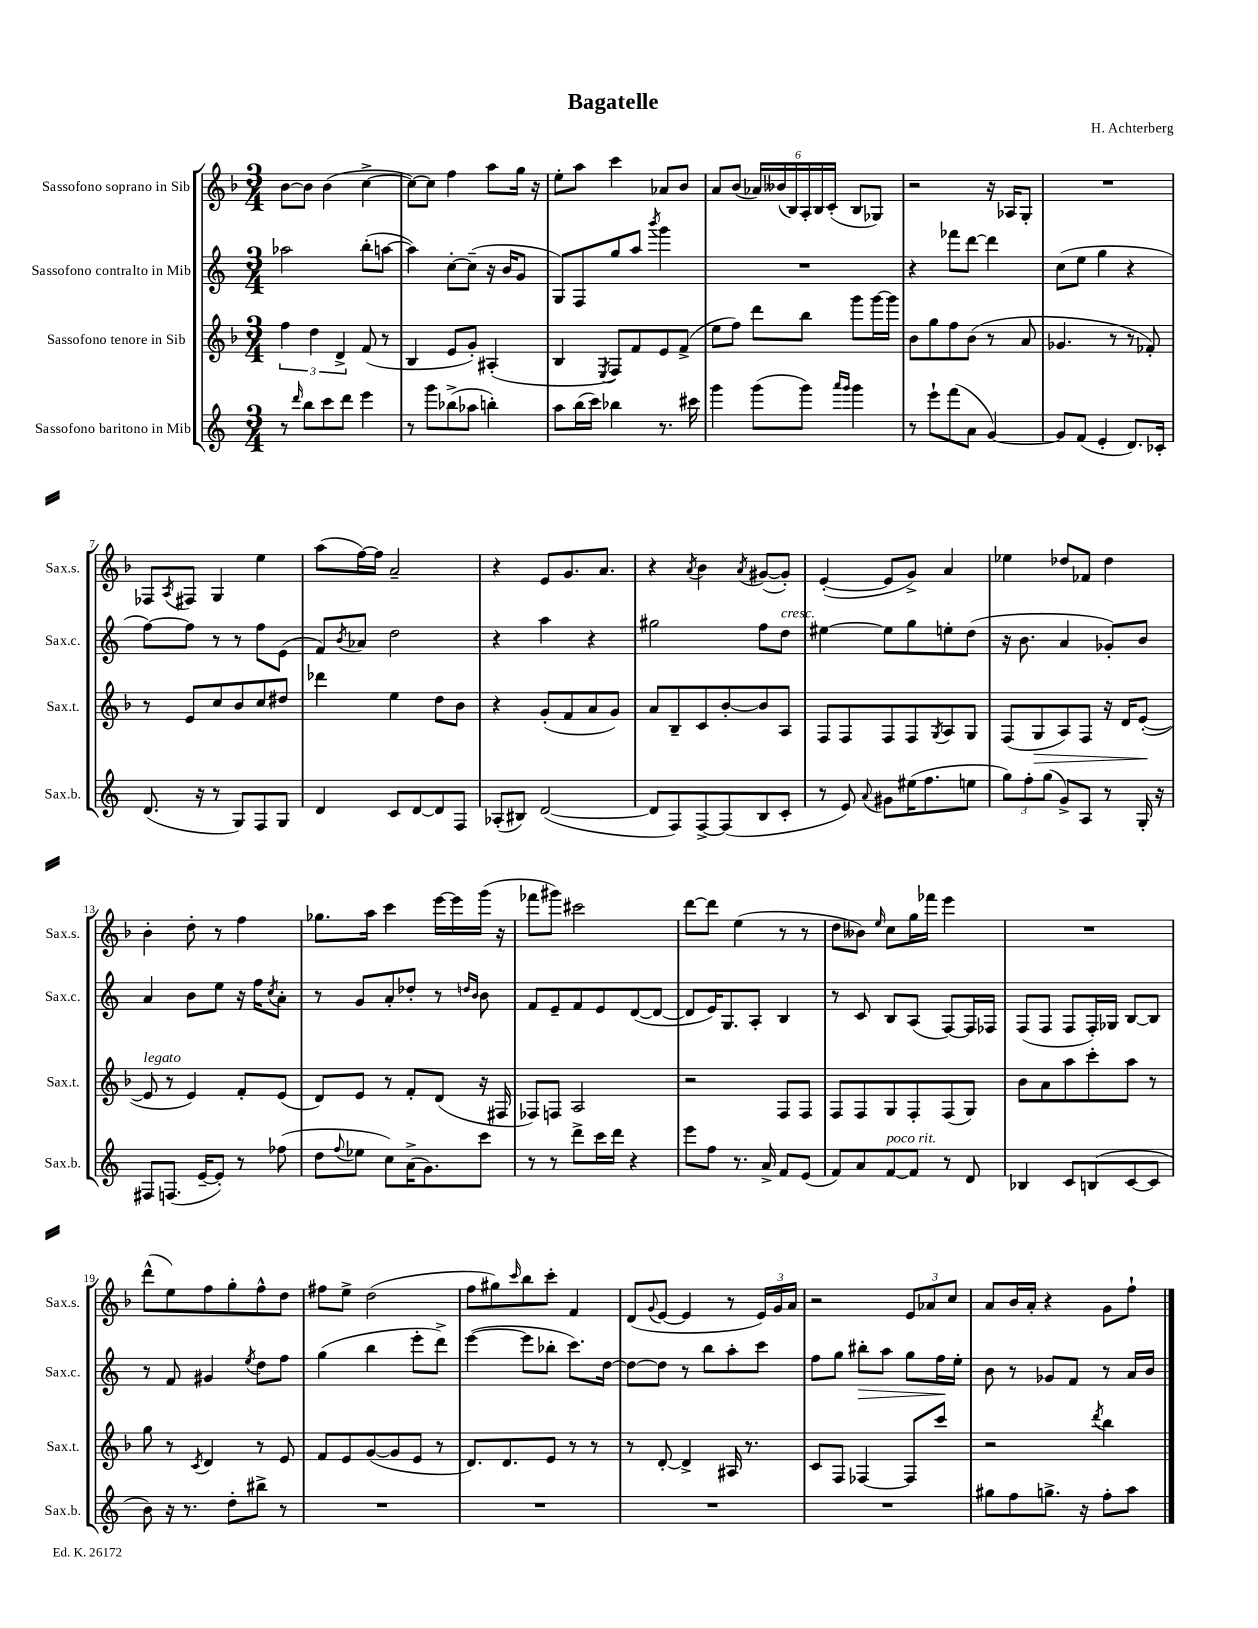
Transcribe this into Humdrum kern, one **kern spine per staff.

**kern	**kern	**dynam	**kern	**dynam	**kern
*part4	*part3	*part3	*part2	*part2	*part1
*staff4	*staff3	*staff3	*staff2	*staff2	*staff1
*I"Sassofono baritono in Mib	*I"Sassofono tenore in Sib	*	*I"Sassofono contralto in Mib	*	*I"Sassofono soprano in Sib
*I'Sax.b.	*I'Sax.t.	*	*I'Sax.c.	*	*I'Sax.s.
*clefG2	*clefG2	*	*clefG2	*	*clefG2
*k[]	*k[b-]	*	*k[]	*	*k[b-]
*M3/4	*M3/4	*	*M3/4	*	*M3/4
=1	=1	=1	=1	=1	=1
8r	6ff\	.	2aa-X\	.	[8b-\L
16qqddd/	.	.	.	.	.
8bb\L	.	.	.	.	8b-\J]
.	6dd\	.	.	.	.
8ccc\	.	.	.	.	(4b-\
.	6d^/	.	.	.	.
8ddd\J	.	.	.	.	.
4eee\	(8f/	.	(8bb'\L	.	[4cc^\
.	8r	.	[8aan\J	.	.
=2	=2	=2	=2	=2	=2
8r	4B-/	.	4aa\])	.	8cc\L_)
8ggg\L	.	.	.	.	8cc\J]
(8bb-X^\	8e/L	.	[8cc'\L	.	4ff\
8aa-X\J	8g'/J)	.	(8cc~\J]	.	.
4bbn'\)	(4A#X'/	.	16r	.	8aa\L
.	.	.	16b/KL	.	.
.	.	.	8g/J	.	16gg\Jk
.	.	.	.	.	16r
=3	=3	=3	=3	=3	=3
8aa\L	4B-/	.	8G/L)	.	8ee'\L
(16bb\L	.	.	8F/	.	8aa\J
16ccc\JJ)	.	.	.	.	.
.	8qE/	.	.	.	.
4bb-X\	8F/L)	.	8gg/	.	4ccc\
.	8f/	.	8aa/J	.	.
.	.	.	8qbbb/	.	.
8.r	8e/	.	4ggg\	.	8a-X/L
.	(8f^/J	.	.	.	8b-/J
16ccc#X\	.	.	.	.	.
=4	=4	=4	=4	=4	=4
4ggg\	8ee\L	.	2.r	.	8a/L
.	8ff\J)	.	.	.	(8b-/J
(8ggg\L	8ddd\L	.	.	.	24a-X/LL)
.	.	.	.	.	(24b--X/
.	.	.	.	.	24B-/)
8ggg\J)	8bb-\J	.	.	.	24A'/
.	.	.	.	.	24B-/
.	.	.	.	.	(24c'/JJ
16qqaaa/LL	.	.	.	.	.
16qqggg/JJ	.	.	.	.	.
4ggg\	8ggg\L	.	.	.	8B-/L
.	[16ggg\L	.	.	.	8G-X/J)
.	16ggg\JJ]	.	.	.	.
=5	=5	=5	=5	=5	=5
8r	8b-\L	.	4r	.	2r
8eee`\L	8gg\	.	.	.	.
(8fff\	8ff\	.	8fff-X\L	.	.
8a\J	(8b-\J	.	[8ddd\J	.	.
[4g/)	8r	.	4ddd\]	.	16r
.	.	.	.	.	16A-X/KL
.	8a/	.	.	.	8G'/J
=6	=6	=6	=6	=6	=6
8g/L]	4.g-X/	.	(8cc\L	.	2.r
(8f/J	.	.	8ee\J	.	.
4e'/	.	.	4gg\	.	.
.	8r	.	.	.	.
8.d/L)	8r	.	4r	.	.
.	8f-X'/)	.	.	.	.
16c-X'/Jk	.	.	.	.	.
!!LO:LB:g=z
=7	=7	=7	=7	=7	=7
(8.d/	8r	.	[8ff\L)	.	8F-X/L
.	.	.	.	.	8qA/
.	8e/L	.	8ff\J]	.	8F#X/J
16r	.	.	.	.	.
8r	8cc/	.	8r	.	4G/
8G/L)	8b-/	.	8r	.	.
8F/	8cc/	.	8ff\L	.	4ee\
8G/J	8dd#X/J	.	(8e\J	.	.
=8	=8	=8	=8	=8	=8
4d/	4ddd-X\	.	8f/L)	.	(8aa\L
.	.	.	8qb/	.	.
.	.	.	8a-X/J	.	[16ff\L)
.	.	.	.	.	16ff\JJ]
8c/L	4ee\	.	2dd\	.	2a~/
[8d/	.	.	.	.	.
8d/]	8dd\L	.	.	.	.
8F/J	8b-\J	.	.	.	.
=9	=9	=9	=9	=9	=9
(8A-X'/L	4r	.	4r	.	4r
8B#X/J)	.	.	.	.	.
([2d/	(8g'/L	.	4aa\	.	8e/L
.	8f/	.	.	.	8.g/
.	8a/	.	4r	.	.
.	.	.	.	.	8.a/J
.	8g/J)	.	.	.	.
=10	=10	=10	=10	=10	=10
8d/L]	8a/L	.	2gg#X\	.	4r
8F/)	8B-~/	.	.	.	.
.	.	.	.	.	8qa/
[8F^/	8c/	.	.	.	4b-\
(8F/]	[8b-'/	.	.	.	.
.	.	.	.	.	8qa/
8B/	8b-/]	.	8ff\L	.	([8g#X/L
!	!	!	!LO:TX:a:i:t=cresc.	!	!
8c'/J	8A/J	.	8dd\J	.	8g#'/J])
=11	=11	=11	=11	=11	=11
8r	8F/L	.	[4ee#X\	.	([4e'/
8e/)	8F/	.	.	.	.
8qqa/	.	.	.	.	.
8g#X\L	8F/	.	8ee#\L]	.	8e/L]
(16ee#X\K	8F/	.	8gg\	.	8g^/J)
8.ff\	.	.	.	.	.
.	8qG/	.	.	.	.
.	8A/	.	8een'\	.	4a/
8een\J	8G/J	.	(8dd\J	.	.
=12	=12	=12	=12	=12	=12
12gg\L)	(8F/L	.	16r	.	4ee-X\
.	.	.	8.b\	.	.
12ff'\	.	.	.	.	.
!	!	!LO:HP:b	!	!	!
.	8G/	>	.	.	.
(12gg\J	.	.	.	.	.
8g^/L)	8A/)	.	4a/	.	8dd-X/L
8A/J	8F/J	.	.	.	8f-X/J
8r	16r	.	8g-X'/L)	.	4dd-\
.	16d/KL	.	.	.	.
16G'/	([8e'/J	.	8b/J	.	.
16r	.	.	.	.	.
.	.	]	.	.	.
!!LO:LB:g=z
=13	=13	=13	=13	=13	=13
!	!LO:TX:a:i:t=legato	!	!	!	!
8F#X/L	8e/]	.	4a/	.	4b-'\
(8.Fn/J	8r	.	.	.	.
.	4e/)	.	8b\L	.	8dd'\
[16e~/KL	.	.	.	.	.
8e'/J])	.	.	8ee\J	.	8r
8r	8f'/L	.	16r	.	4ff\
.	.	.	16ff\KL	.	.
.	.	.	8qcc/	.	.
(8ff-X\	(8e/J	.	8a'\J	.	.
=14	=14	=14	=14	=14	=14
8dd\L	8d/L)	.	8r	.	8.gg-X\L
8qqff/	.	.	.	.	.
8ee-X\J	8e/J	.	8g/L	.	.
.	.	.	.	.	16aa\Jk
8cc\L)	8r	.	8a'/	.	4ccc\
(16a^\K	8f'/L	.	8dd-X'/J	.	.
8.g\)	.	.	.	.	.
.	(8d/J	.	8r	.	[16eee\LL
.	.	.	.	.	16eee\]
.	.	.	16qqddn/LL	.	.
.	.	.	16qqb/JJ	.	.
8ccc\J	16r	.	8b\	.	(16ggg\JJ
.	16F#X/	.	.	.	16r
=15	=15	=15	=15	=15	=15
8r	8F-X/L)	.	8f/L	.	8fff-X\L
8r	8Fn/J	.	8e~/	.	8ggg#X\J)
8ddd^\L	2A/	.	8f/	.	2ccc#X\
16ccc\L	.	.	8e/	.	.
16ddd\JJ	.	.	.	.	.
4r	.	.	([8d/	.	.
.	.	.	8d/J_	.	.
=16	=16	=16	=16	=16	=16
8eee\L	2r	.	8d/L]	.	[8ddd\L
8ff\J	.	.	16e/K)	.	8ddd\J]
.	.	.	8.G/	.	.
8.r	.	.	.	.	(4ee\
.	.	.	8A'/J	.	.
16a^/	.	.	.	.	.
8f/L	8F/L	.	4B/	.	8r
(8e/J	8F/J	.	.	.	8r
=17	=17	=17	=17	=17	=17
8f/L)	8F/L	.	8r	.	8dd\L
8a/	8F/	.	8c/	.	8b--X\J)
.	.	.	.	.	16qqee/
!LO:TX:a:i:t=poco rit.	!	!	!	!	!
[8f/	8G/	.	8B/L	.	8cc\L
8f/J]	8F'/	.	(8A/J	.	16gg\L
.	.	.	.	.	16fff-X\JJ
8r	(8F/	.	[8F/L)	.	4eee\
8d/	8G/J)	.	16F/L]	.	.
.	.	.	16F-X/JJ	.	.
=18	=18	=18	=18	=18	=18
4B-X/	8b-\L	.	(8F/L	.	2.r
.	8a\	.	8F/J	.	.
8c/L	8aa\	.	8F/L	.	.
(8Bn/	8ccc'\	.	16F'/L)	.	.
.	.	.	16G-X/JJ	.	.
[8c/	8aa\J	.	[8B/L	.	.
8c/J]	8r	.	8B/J]	.	.
!!LO:LB:g=z
=19	=19	=19	=19	=19	=19
8b\)	8gg\	.	8r	.	(8ddd^^\L
16r	8r	.	8f/	.	8ee\)
8.r	.	.	.	.	.
.	8qc/	.	.	.	.
.	4d/	.	4g#X/	.	8ff\
8dd'\L	.	.	.	.	8gg'\
.	.	.	8qee/	.	.
8bb#X^\J	8r	.	8dd\L	.	8ff^^\
8r	8e/	.	8ff\J	.	8dd\J
=20	=20	=20	=20	=20	=20
2.r	8f/L	.	(4gg\	.	8ff#X\L
.	8e/	.	.	.	8ee^\J
.	([8g/	.	4bb\	.	(2dd\
.	8g/]	.	.	.	.
.	8e/J	.	8eee'\L	.	.
.	8r	.	8ddd^\J)	.	.
=21	=21	=21	=21	=21	=21
2.r	8.d/L)	.	([4eee\	.	8ff\L
.	.	.	.	.	8gg#X\)
.	8.d/	.	.	.	.
.	.	.	.	.	16qqccc/
.	.	.	8eee\L]	.	8bb-\
.	8e/J	.	8bb-X'\J	.	8ccc'\J
.	8r	.	8.ccc\L)	.	4f/
.	8r	.	.	.	.
.	.	.	[16dd\Jk	.	.
=22	=22	=22	=22	=22	=22
2.r	8r	.	8dd\L_	.	(8d/L
.	.	.	.	.	8qqg/
.	[8d'/	.	8dd\J]	.	[8e/J
.	4d^/]	.	8r	.	4e/]
.	.	.	8bb\L	.	.
.	16A#X/	.	8aa'\	.	8r
.	8.r	.	.	.	.
.	.	.	8ccc\J	.	24e/LL)
.	.	.	.	.	24g/
.	.	.	.	.	24a/JJ
=23	=23	=23	=23	=23	=23
2.r	8c/L	.	8ff\L	.	2r
.	8F/J	.	8gg\J	.	.
!	!	!	!	!LO:HP:b	!
.	[4F-X/	.	8bb#X'\L	>	.
.	.	.	8aa\J	.	.
.	8F-/L]	.	8gg\L	.	12e/L
.	.	.	.	.	12a-X/
.	8ccc/J	.	16ff\L	.	.
.	.	.	.	.	12cc/J
.	.	.	16ee'\JJ	]	.
=24	=24	=24	=24	=24	=24
8gg#X\L	2r	.	8b\	.	8a/L
8ff\	.	.	8r	.	16b-/L
.	.	.	.	.	16a'/JJ
8.ggn^\J	.	.	8g-X/L	.	4r
.	.	.	8f/J	.	.
16r	.	.	.	.	.
.	8qddd/	.	.	.	.
8ff'\L	4bb-\	.	8r	.	8g\L
8aa\J	.	.	16a/LL	.	8ff`\J
.	.	.	16b/JJ	.	.
==	==	==	==	==	==
*-	*-	*-	*-	*-	*-
